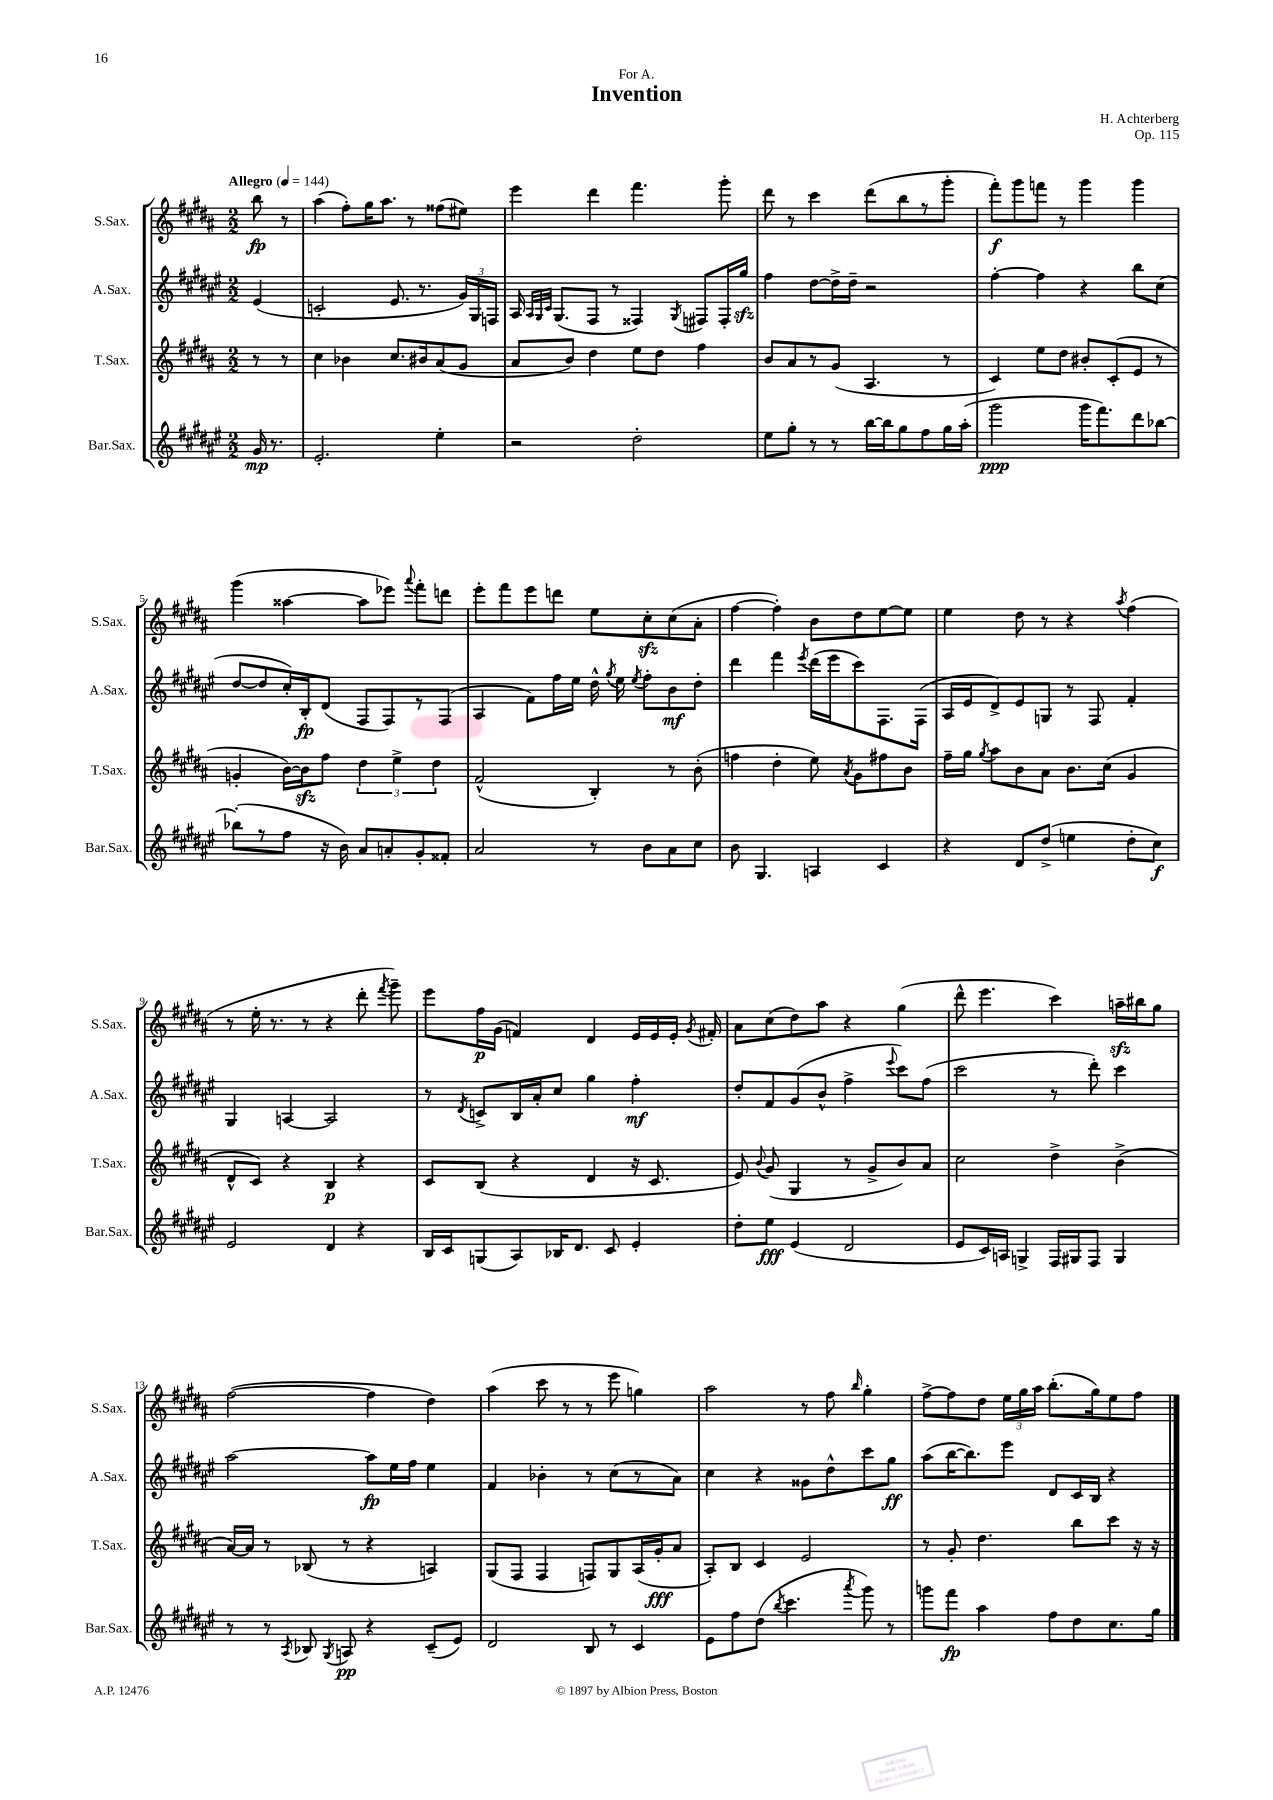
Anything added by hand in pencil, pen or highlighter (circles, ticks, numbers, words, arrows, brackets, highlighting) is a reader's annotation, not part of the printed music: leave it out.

**kern	**kern	**kern	**kern
*staff4	*staff3	*staff2	*staff1
*clefG2	*clefG2	*clefG2	*clefG2
*k[f#c#g#d#a#e#]	*k[f#c#g#d#a#]	*k[f#c#g#d#a#e#]	*k[f#c#g#d#a#]
*M2/2	*M2/2	*M2/2	*M2/2
*MM144	*MM144	*MM144	*MM144
16g#/	8r	(4e#/	8bb\
8.r	.	.	.
.	8r	.	8r
=	=	=	=
2.e#'/	4cc#\	2c'/	(4aa#\
.	4b-\	.	8ff#'\L)
.	.	.	16gg#\K
.	.	.	8.aa#\J
.	8.cc#/L	8.e#/	.
.	.	.	8r
.	16b#/k	8.r	.
4ee#'\	(8a#/	.	(8ff##\L
.	8g#/J	24g#/LL)	8ee#\J)
.	.	24G#/	.
.	.	24F/JJ	.
=	=	=	=
2r	8a#/L	16A#/	4eee\
.	.	32qqA#/LLL	.
.	.	32qqG#/	.
.	.	32qqc#/JJJ	.
.	.	(8.G#/L	.
.	8b/J)	.	.
.	4dd#\	8F#/J	4ddd#\
.	.	8r	.
2dd#'\	8ee\L	4F##/)	4.fff#\
.	8dd#\J	.	.
.	.	8qG#/	.
.	4ff#\	8F#/L	.
.	.	16F#'/L	8ggg#'\
.	.	16gg#/JJ	.
=	=	=	=
8ee#\L	8b/L	4ff#\	8ddd#\
8gg#'\J	8a#/	.	8r
8r	8r	[8dd#\L	4ccc#\
8r	(8g#/J	16dd#^\]L	.
.	.	16dd#~\JJ	.
[16bb\LL	4.A#/	2r	(8ddd#\L
16bb\]J	.	.	.
8gg#\	.	.	8bb\
8ff#\	.	.	8r
16gg#\L	8r	.	8ggg#'\J
(16aa#'\JJ	.	.	.
=	=	=	=
2ggg#\	4c#/)	[4ff#'\	8fff#'\L)
.	.	.	8ggg#\
.	8ee\L	4ff#\]	8fff\J
.	8dd#\J	.	8r
16ggg#\LK	8b#'/L	4r	4ggg#\
8.fff#\)	.	.	.
.	(8c#'/	.	.
8ddd#\	8e/J	8bb\L	4ggg#\
[8bb-\J	8r	(8cc#\J	.
=	=	=	=
(8bb-'\]L	4g'/	[8dd#/L	(4ggg#\
8r	.	8dd#/]	.
8ff#\J	[16b\LL)	16cc#'/L)	[4aa##\
.	16b\]J	16B'/J	.
16r	8ff#\J	(8d#/J	.
16b\)	.	.	.
8a#/L	6dd#\	8F#/L	8aa##\]L
8a'/	.	8F#/)	8eee-\J)
.	6ee^\	.	.
.	.	.	8qqaaa#/
8g#'/	.	8r	8fff#'\L
.	6dd#\	.	.
8f##'/J	.	(8F#/J	8ddd\J
=	=	=	=
2a#/	(2f#^^/	4A#/	8eee'\L
.	.	.	8fff#\
.	.	8f#\L)	8eee\
.	.	16ff#\L	8ddd\J
.	.	16ee#\JJ	.
8r	4B'/)	16dd#^^\	8ee\L
.	.	8qgg#/	.
.	.	16ee#\	.
.	.	8qee#/	.
8b\L	.	8ff#'\L	8cc#'\
8a#\	8r	8b\	(8cc#\
8cc#\J	(8b'\	8dd#'\J	8a#'\J
=	=	=	=
8b\	4ff\	4ddd#\	[4ff#\
4.G#/	.	.	.
.	4dd#'\	4fff#\	4ff#'\])
.	.	8qeee#/	.
4A/	8ee\)	(16ddd#\LL	8b\L
.	.	16eee#\J	.
.	8qa#/	.	.
.	8g#\L	8ccc#\)	8dd#\
4c#/	8ff#\	8.F#\	[8ee\
.	8b\J	.	8ee\]J
.	.	(16F#\Jk	.
=	=	=	=
4r	16ff#~\LL	16A#/LL	4ee\
.	16gg#\JJ	16e#/J	.
.	8qgg#/	.	.
.	8aa#\L	8d#^/)	.
8d#/L	8b\	8e#/	8dd#\
(8dd#^/J	8a#\J	8G/J	8r
4ee\	8.b\L	8r	4r
.	.	8F#/	.
.	(16cc#\Jk	.	.
.	.	.	8qaa#/
8dd#'\L	4g#/	4f#'/	(4ff#\
8cc#\J)	.	.	.
=	=	=	=
2e#/	8d#^^/L	4G#/	8r
.	8c#/J)	.	16ee'\
.	.	.	8.r
.	4r	[4A/	.
.	.	.	8r
4d#/	4B/	2A/]	4r
4r	4r	.	8ddd#'\
.	.	.	8qfff#/
.	.	.	8ggg#~\)
=	=	=	=
16B/LL	8c#/L	8r	8eee\L
16c#/J	.	.	.
.	.	8qd#/	.
(8G/	(8B/J	8c^/L	16ff#\L
.	.	.	(16g#\JJ
8A#/)	4r	16B/L	4f/)
.	.	16a#'/J	.
16B-/K	.	8cc#/J	.
8.d#/J	.	.	.
.	4d#/	4gg#\	4d#/
8c#/	.	.	.
4e#'/	16r	4ff#'\	16e/LL
.	8.c#/	.	16e/
.	.	.	16e'/JJ
.	.	.	8qg#/
.	.	.	16f#'/
=	=	=	=
8dd#'\L	8e/)	8dd#'/L	8a#\L
.	8qqb/	.	.
8ee#\J	(8g#/	8f#/	(8cc#\
(4e#/	4G#/	(8g#/	8dd#\)
.	.	8b^^/J	8aa#\J
2d#/	8r	4ff#^\	4r
.	8g#^/L	.	.
.	.	8qqeee#/	.
.	8b/)	8ccc#\L)	(4gg#\
.	8a#/J	(8ff#\J	.
=	=	=	=
8e#/L	2cc#\	2ccc#\	8ddd#^^\
16c#/L)	.	.	4.eee\
16A/JJ	.	.	.
4G^/	.	.	.
16F#/LL	4dd#^\	8r	4ccc#\)
16G#/J	.	.	.
8F#/J	.	8ddd#'\)	.
4G#/	(4b^\	4ccc#\	16aa~\LL
.	.	.	16bb#\J
.	.	.	8gg#\J
=	=	=	=
8r	[16a#/LL)	[2aa#\	([2ff#\
.	16a#/]JJ	.	.
8r	8r	.	.
8qA#/	.	.	.
8B-/	(8B-/	.	.
8qG#/	.	.	.
8A/	8r	.	.
4r	4r	8aa#\]L	4ff#\]
.	.	16ee#\L	.
.	.	16ff#\JJ	.
(8c#~/L	4A/)	4ee#\	4dd#\)
8e#/J)	.	.	.
=	=	=	=
2d#/	(8G#/L	4f#/	(4aa#\
.	8F#/J	.	.
.	4F#/	4b-'\	8ccc#\
.	.	.	8r
8B/	8F/L)	8r	8r
8r	8G#/	(8cc#\L	8eee\
4c#/	(16A#/L	8r	4gg\)
.	16g#'/J	.	.
.	8a#/J	8a#\J)	.
=	=	=	=
8e#\L	8A#'/L)	4cc#\	2aa#\
8ff#\	8B/J	.	.
(8dd#\J	4c#/	4r	.
8qbb/	.	.	.
4.ccc#\	.	.	.
.	2e/	8g##\L	8r
.	.	8dd#^^\	8ff#\
8qaaa#/	.	.	16qqbb/
8ggg#\)	.	8ccc#\	4gg#'\
8r	.	8gg#\J	.
=	=	=	=
8ggg\L	8r	(8aa#\L	[8ff#^\L
8fff#\J	8g#'/	[16bb\K	8ff#\]
.	.	8.bb\])	.
4aa#\	4.dd#\	.	8dd#\J
.	.	8eee#\J	24ee\LL
.	.	.	24gg#\
.	.	.	24aa#\JJ
8ff#\L	.	8d#/L	(8.bb'\L
8dd#\	8bb\L	16c#/L	.
.	.	16B/JJ	16gg#\k)
8.cc#\	8ccc#\J	4r	8ee\
.	16r	.	8ff#\J
16gg#\Jk	16r	.	.
==	==	==	==
*-	*-	*-	*-
